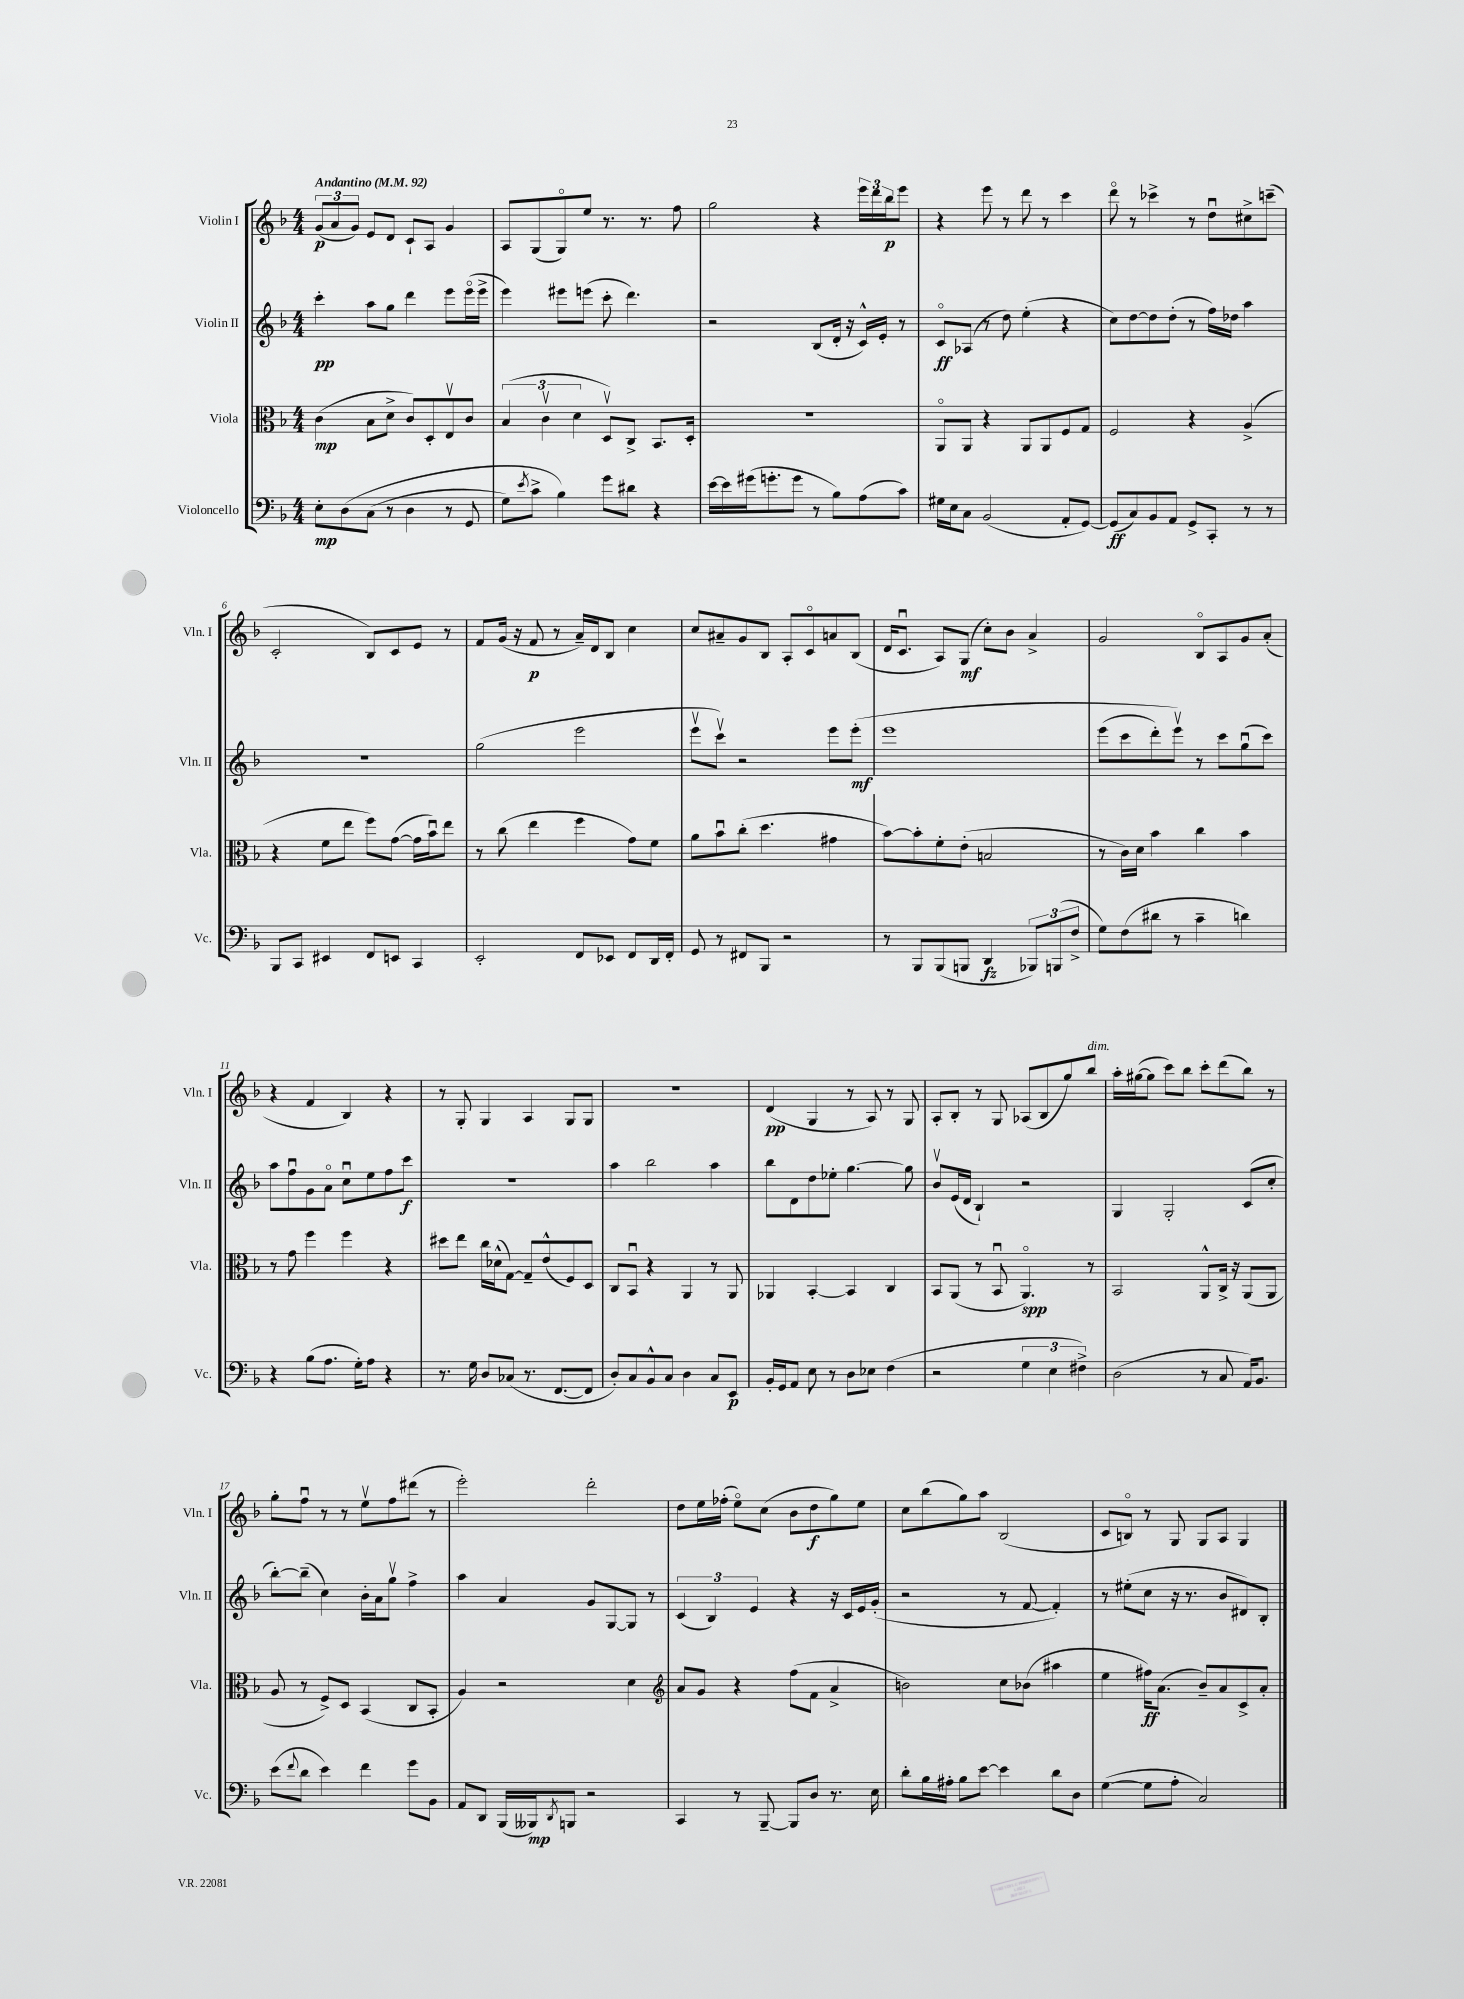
<<
\new StaffGroup <<
\new Staff = "s0" \with { instrumentName = "Violin I" shortInstrumentName = "Vln. I" } {
    \clef treble \key f \major \numericTimeSignature \time 4/4 \tempo "Andantino" 4 = 92
    \tuplet 3/2 { g'8\p( a'8 g'8) } e'8 d'8 c'8-! a8 g'4 |
    a8 g8( g8\flageolet) e''8 r8. r8. f''8 |
    g''2 r4 \tuplet 3/2 { e'''16 d'''16 bes''16\p } e'''8 |
    r4 e'''8 r8 d'''8 r8 c'''4 |
    d'''8\flageolet r8 ces'''4-> r8 d''8\downbow cis''8-> c'''8--( |
    c'2-. bes8) c'8 e'8 r8 |
    f'8 g'16( r16 f'8\p r8 a'16--) d'16 bes8 c''4 |
    c''8 ais'8-- g'8 bes8 a8-. c'8\flageolet a'8 bes8( |
    d'16 c'8.\downbow a8) g8\mf( c''8-.) bes'8 a'4-> |
    g'2 bes8\flageolet a8 g'8 a'8-.( |
    r4 f'4 bes4) r4 |
    r8 g8-. g4 a4 g8 g8 |
    R1 |
    d'4\pp( g4 r8 a8) r8 g8 |
    a8-. bes8-. r8 g8 aes8( bes8 g''8) bes''8^\markup { \italic "dim." } |
    a''16-. gis''16~( gis''8 c'''8) bes''8 c'''8-. d'''8( bes''8) r8 |
    g''8-. f''8\downbow r8 r8 e''8\upbow f''8 dis'''8( r8 |
    e'''2-.) d'''2-. |
    d''8 e''16 fes''16-.( e''8\flageolet) c''8( bes'8 d''8\f g''8) e''8 |
    c''8 bes''8( g''8) a''8 bes2( |
    c'8 b8\flageolet) r8 g8 g8 a8 g4 \bar "|." |
}
\new Staff = "s1" \with { instrumentName = "Violin II" shortInstrumentName = "Vln. II" } {
    \clef treble \key f \major \numericTimeSignature \time 4/4
    c'''4-.\pp a''8 g''8 d'''4 e'''8 e'''16\flageolet( e'''16-> |
    e'''4) eis'''8 e'''8( c'''8-. d'''4.) |
    r2 bes8( d'16-. r16 c'16-^) e'16-. r8 |
    c'8\flageolet\ff aes8( r8 d''8) e''4-.( r4 |
    c''8) d''8~ d''8 d''8-.( r8 f''16) des''16 a''4 |
    R1 |
    g''2( e'''2 |
    e'''8\upbow c'''8\upbow) r2 e'''8 e'''8-.\mf\( |
    e'''1 |
    e'''8( c'''8 d'''8-.) e'''8\upbow\) r8 c'''8 g''8\downbow( c'''8) |
    a''8 f''8\downbow g'8 a'8\flageolet c''8\downbow e''8 f''8 c'''8\f |
    R1 |
    a''4 bes''2 a''4 |
    bes''8 d'8 d''8 ees''8-. g''4.~ g''8 |
    bes'8\upbow e'16( d'16 bes4-!) r2 |
    g4 g2-. c'8( c''8-. |
    bes''8~-.) bes''8--( c''4) bes'16-. a'16 g''8\upbow f''4-> |
    a''4 a'4 g'8 g8~ g8 r8 |
    \tuplet 3/2 { c'4( bes4) e'4 } r4 r16 c'16 e'16 g'16-.( |
    r2 r8 f'8~ f'4-.) |
    r8 eis''8-.( c''8 r16 r8. bes'8 dis'8) bes8-. \bar "|." |
}
\new Staff = "s2" \with { instrumentName = "Viola" shortInstrumentName = "Vla." } {
    \clef alto \key f \major \numericTimeSignature \time 4/4
    c'4\mp( bes8 d'8-> c'8) d8-. e8\upbow c'8 |
    \tuplet 3/2 { bes4( c'4\upbow d'4 } d8\upbow) c8-> bes,8. d16-. |
    R1 |
    a,8\flageolet a,8 r4 a,8 a,8 f8 g8 |
    f2 r4 a4->( |
    r4 f'8 e''8 f''8) g'8~( g'16 bes'16\downbow) e''8 |
    r8 c''8( e''4 f''4 g'8) f'8 |
    a'8 bes'8\downbow c''8-.( d''4. gis'4 |
    bes'8~) bes'8-. f'8-. e'8-.( b2 |
    r8 c'16) d'16 bes'4 c''4 bes'4 |
    r8 g'8 f''4 f''4 r4 |
    dis''8 e''8 c''16 des'16-^( g8~) g8-- e'8-^( f8) d8 |
    c8 bes,8\downbow r4 a,4 r8 a,8 |
    aes,4 bes,4~-. bes,4 c4 |
    bes,8 a,8( r8 bes,8\downbow a,4.\flageolet\spp) r8 |
    bes,2 a,8-^ c16-> r16 a,8( a,8 |
    a8 r8 f8->) d8 bes,4( c8 bes,8-. |
    a4) r2 d'4 |
    \clef treble a'8 g'8 r4 f''8( f'8 a'4-> |
    b'2) c''8 bes'8( ais''4 |
    e''4 fis''16\ff) a'8.( bes'8--) a'8 c'8-> a'8-. \bar "|." |
}
\new Staff = "s3" \with { instrumentName = "Violoncello" shortInstrumentName = "Vc." } {
    \clef bass \key f \major \numericTimeSignature \time 4/4
    e8-.\mp d8\( c8( r8 d4 r8 g,8 |
    g8) \acciaccatura { e'8 } c'8-> bes4\) g'8 dis'8 r4 |
    e'16~ e'16 gis'16( g'8.-. g'8 r8 bes8) a8( c'8) |
    gis16 e16 c8 bes,2( a,8-. g,8~) |
    g,8\ff( c8) bes,8 a,8 g,8-> c,8-. r8 r8 |
    bes,,8 c,8 eis,4 f,8 e,8 c,4 |
    e,2-. f,8 ees,8 f,8 d,16 f,16-. |
    g,8 r8 fis,8 bes,,8 r2 |
    r8 bes,,8 bes,,8( b,,8 d,4\fz \tuplet 3/2 { bes,,8) b,,8( f8-> } |
    g8) f8( dis'8 r8 c'4-- d'4) |
    r4 bes8( a8. g16-.) a8 r4 |
    r8. g16 d8 ces8( r8. f,8.~ f,8 |
    d8-.) c8 bes,8-^ c8 d4 c8 e,8\p |
    bes,16-. g,16 a,8 e8 r8 d8 ees8 f4( |
    r2 \tuplet 3/2 { g4 e4 fis4->) } |
    d2( r8 c8 a,16) bes,8. |
    e'8( \appoggiatura { f'8 } d'8 e'4) f'4 g'8 bes,8 |
    a,8 d,8 bes,,16( beses,,16\mp) \acciaccatura { d,8 } b,,8 r2 |
    c,4 r8 bes,,8~-- bes,,8 d8 r8. e16 |
    d'8-. bes16 ais16-. bes8 e'8~ e'4 d'8 d8 |
    g4~( g8 a8-. c2) \bar "|." |
}
>>
>>
